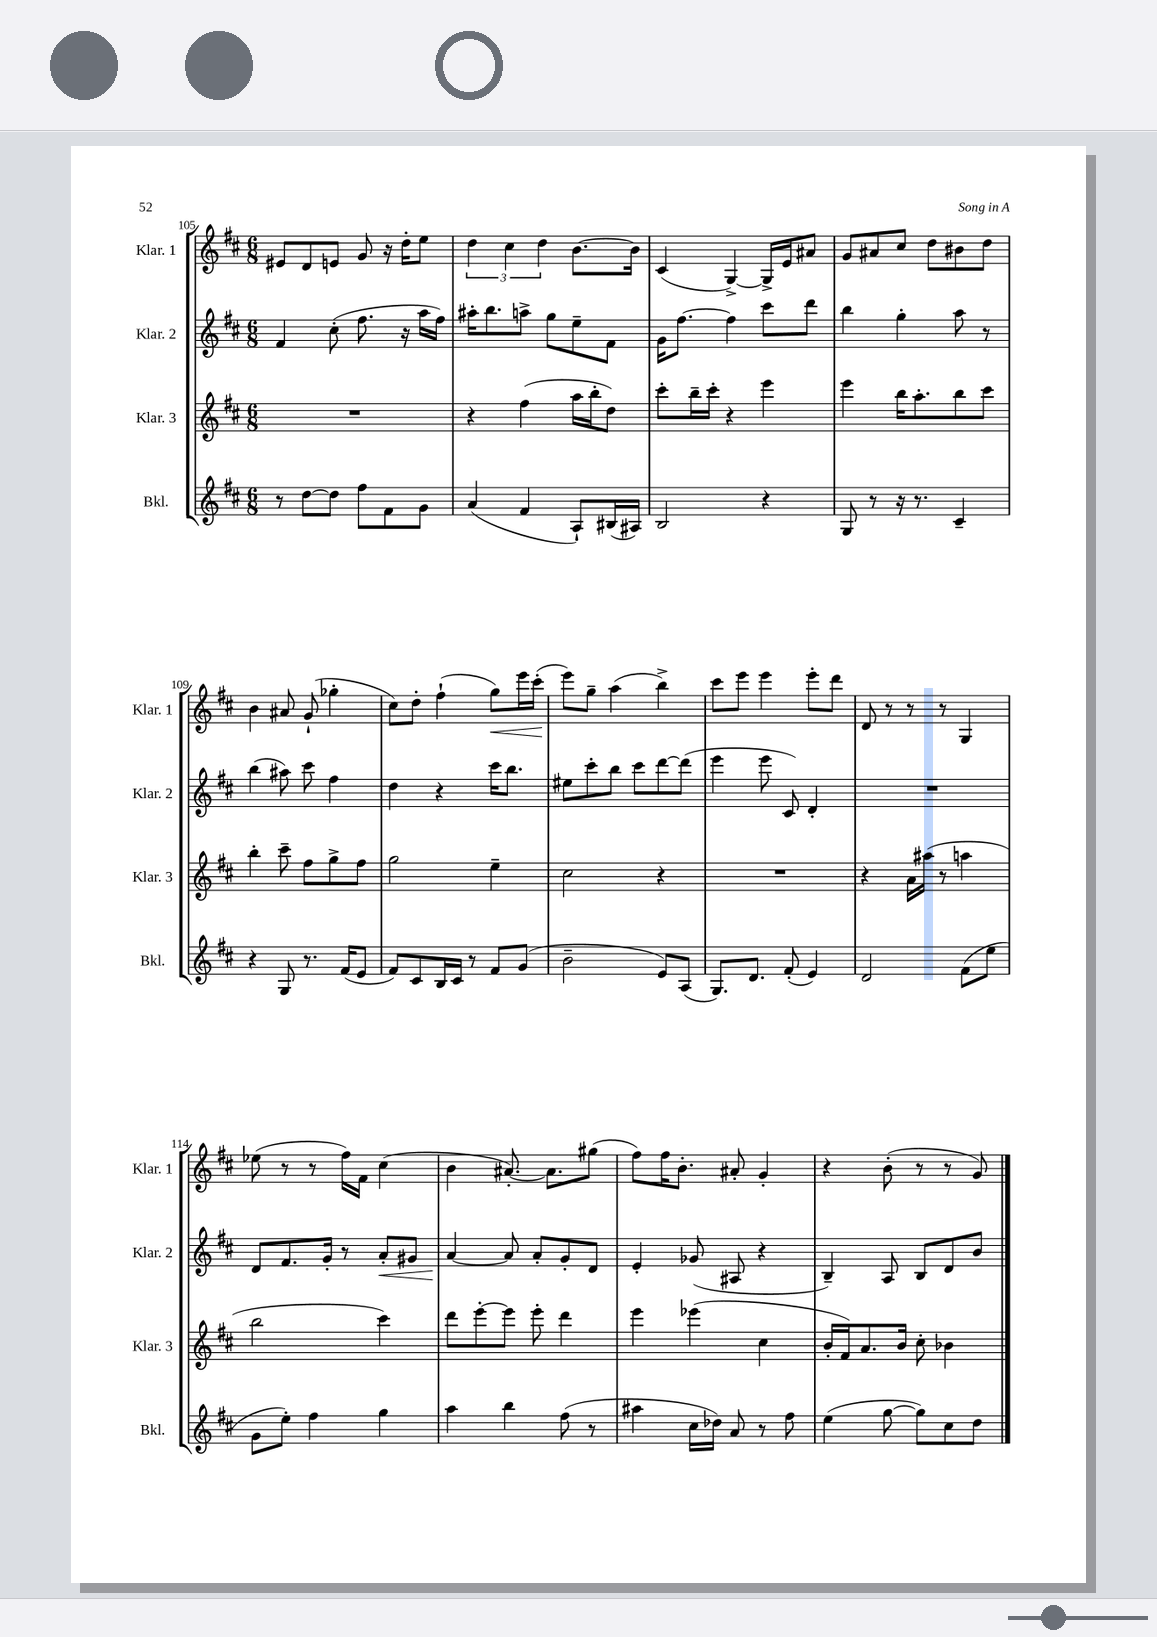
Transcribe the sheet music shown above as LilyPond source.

<<
\new StaffGroup <<
\new Staff = "s0" \with { instrumentName = "Klar. 1" shortInstrumentName = "Klar. 1" } {
    \clef treble \key d \major \numericTimeSignature \time 6/8
    eis'8 d'8 e'8 g'8 r16 d''16-. e''8 |
    \tuplet 3/2 { d''4 cis''4 d''4 } b'8.~ b'16 |
    cis'4( g4~->) g16-> e'16 ais'8 |
    g'8 ais'8 cis''8 d''8 bis'8 d''8 |
    b'4 ais'8 g'8-!( ges''4-. |
    cis''8) d''8-. fis''4-!( g''8\<) e'''16 cis'''16-.\!( |
    e'''8) g''8-- a''4( b''4->) |
    cis'''8 e'''8 e'''4 e'''8-. d'''8 |
    d'8 r8 r8 r8 g4 |
    ees''8( r8 r8 fis''16) fis'16 cis''4( |
    b'4 ais'8.~-.) ais'8. gis''8( |
    fis''8) fis''16 b'8.-. ais'8-. g'4-. |
    r4 b'8-.( r8 r8 g'8) \bar "|." |
}
\new Staff = "s1" \with { instrumentName = "Klar. 2" shortInstrumentName = "Klar. 2" } {
    \clef treble \key d \major \numericTimeSignature \time 6/8
    fis'4 cis''8-.( fis''8. r16 a''16 fis''16) |
    ais''16-. b''8. a''8-> g''8 e''8-- fis'8 |
    g'16 fis''8.~ fis''4 cis'''8 d'''8 |
    b''4 g''4-. a''8 r8 |
    b''4( ais''8) cis'''8 fis''4 |
    d''4 r4 cis'''16 b''8. |
    eis''8 cis'''8-. b''8 cis'''8 d'''8~ d'''8( |
    e'''4 e'''8 cis'8) d'4-. |
    R2. |
    d'8 fis'8. g'16-. r8 a'8-.\< gis'8 |
    a'4~\! a'8 a'8-. g'8-. d'8 |
    e'4-. ges'8( ais8 r4 |
    b4--) a8 b8 d'8 b'8 \bar "|." |
}
\new Staff = "s2" \with { instrumentName = "Klar. 3" shortInstrumentName = "Klar. 3" } {
    \clef treble \key d \major \numericTimeSignature \time 6/8
    R2. |
    r4 fis''4( a''16 b''16-. d''8) |
    cis'''8-. b''16-- cis'''16-. r4 e'''4 |
    e'''4 b''16 a''8.-. b''8 cis'''8 |
    b''4-. cis'''8-- fis''8 g''8-> fis''8 |
    g''2 e''4-- |
    cis''2 r4 |
    R2. |
    r4 a'16 ais''16( r8 a''4 |
    b''2 cis'''4) |
    d'''8 e'''8~-. e'''8 e'''8-. d'''4 |
    e'''4 ees'''4( cis''4 |
    b'16-. fis'16) a'8. b'16 cis''8-. bes'4 \bar "|." |
}
\new Staff = "s3" \with { instrumentName = "Bkl." shortInstrumentName = "Bkl." } {
    \clef treble \key d \major \numericTimeSignature \time 6/8
    r8 d''8~ d''8 fis''8 fis'8 g'8 |
    a'4( fis'4 a8-!) bis16( ais16) |
    b2 r4 |
    g8 r8 r16 r8. cis'4-- |
    r4 g8 r8. fis'16( e'8 |
    fis'8) cis'8 b16 cis'16 r8 fis'8 g'8( |
    b'2-- e'8) a8( |
    g8.) d'8. fis'8-.( e'4) |
    d'2 fis'8( e''8 |
    g'8 e''8-.) fis''4 g''4 |
    a''4 b''4 fis''8( r8 |
    ais''4 cis''16 des''16) a'8 r8 fis''8 |
    e''4( g''8~ g''8) cis''8 d''8 \bar "|." |
}
>>
>>
\layout { \context { \Score currentBarNumber = #105 } }
